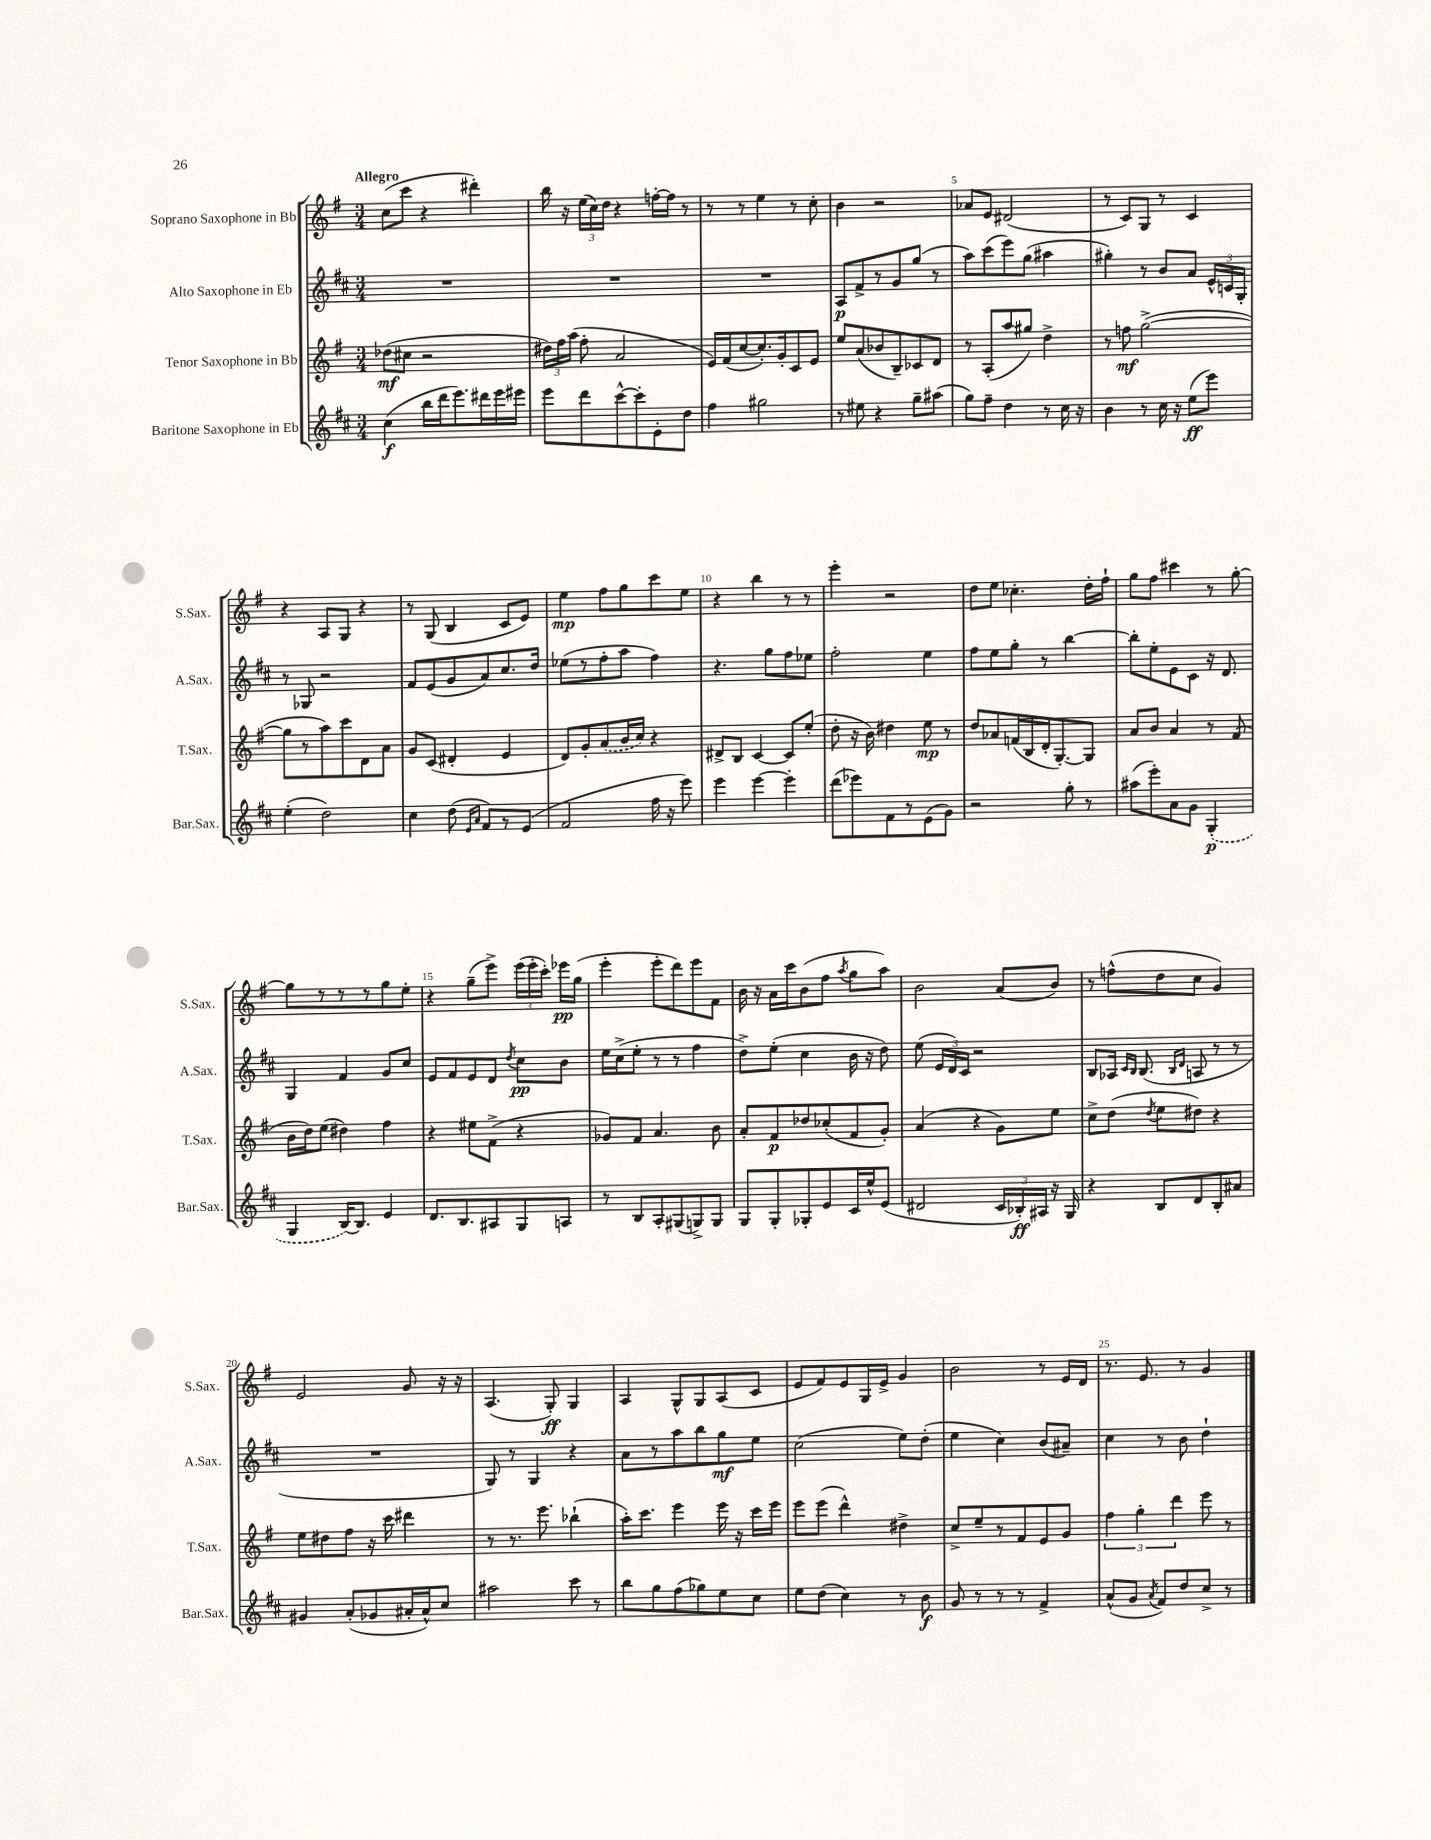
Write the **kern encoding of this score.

**kern	**kern	**kern	**kern
*staff4	*staff3	*staff2	*staff1
*clefG2	*clefG2	*clefG2	*clefG2
*k[f#c#]	*k[f#]	*k[f#c#]	*k[f#]
*M3/4	*M3/4	*M3/4	*M3/4
(4cc#\	(8dd-\L	2.r	(8cc\L
.	8cc#\J	.	8ccc\J
16bb\LL	2r	.	4r
16ddd\J	.	.	.
8.eee\)	.	.	.
.	.	.	4ddd#'\)
16ddd#\L	.	.	.
16eee\	.	.	.
16eee#\JJ	.	.	.
=	=	=	=
8eee\L	24dd#\LL)	2.r	16bb\
.	24ff#\	.	.
.	.	.	16r
.	(24aa\JJ	.	.
8ddd\	8ff#'\	.	(24ee\LL
.	.	.	24cc\)
.	.	.	24dd\JJ
[8ccc#^^\	2a/	.	4r
8ccc#'\]	.	.	.
8e'\	.	.	[16ff'\LL
.	.	.	16ff\]JJ
8dd\J	.	.	8r
=	=	=	=
4ff#\	16e/LL)	2.r	8r
.	(16f#/J	.	.
.	[8cc/	.	8r
2gg#\	8.cc'/])	.	4ee\
.	16g'/k	.	.
.	8c/	.	8r
.	8e/J	.	8cc'\
=	=	=	=
8r	8ee/L	8A/L	4b\
8ee#\	(8a/	8f#^/	.
4r	8b-/	8r	2r
.	8B~/)	8g/	.
8gg~\L	8c-/	(8gg/J	.
(8aa#\J	8d/J	8r	.
=	=	=	=
8gg\L)	8r	8aa\L)	8a-/L
8ff#~\J	(8A'/L	(8ccc#\	8e/J
4dd\	8aa/	8eee\)	(2d#/
.	8gg#/J)	(8gg\J	.
8r	4dd^\	4aa#\	.
16cc#\	.	.	.
16r	.	.	.
=	=	=	=
4b\	8r	4gg#'\)	8r
.	8ff\	.	8c/L)
8r	([2gg^\	8r	8G/J
16cc#\	.	8b/L	8r
16r	.	.	.
(8ee\L	.	8a/J	4c/
8eee\J)	.	24e^^/LL	.
.	.	24c/	.
.	.	24G'/JJ	.
=	=	=	=
(4ee'\	8gg\]L	8r	4r
.	8r	8G-/	.
2dd\)	8aa\)	2r	8A/L
.	8ccc\	.	8G/J
.	8d\	.	4r
.	8a\J	.	.
=	=	=	=
4cc#\	8g/L	8f#/L	8r
.	(8c/J	(8e/	(8G/
(8dd\	4d#'/	8g/	4B/
16qqe/LL	.	.	.
16qqa/JJ	.	.	.
8f#/L)	.	8a/)	.
8r	4e/	8.cc#/	8c/L
(8e/J	.	.	8e/J)
.	.	16dd/Jk	.
=	=	=	=
2f#/	8d/L)	(8ee-\L	4ee\
.	8g'/	8r	.
.	(8a/	8ff#'\	8ff#\L
.	16b/L	8aa\J	8gg\
.	16cc/JJ)	.	.
16ff#\	4r	4ff#\)	8ccc\
16r	.	.	.
8eee\)	.	.	8ee\J
=	=	=	=
4eee\	8d#^/L	4.r	4r
.	8B/J	.	.
[4eee\	[4c/	.	4bb\
.	.	8gg\L	.
4eee'\]	8c/]L	8ff#\	8r
.	(8ee'/J	8ee-\J	8r
=	=	=	=
(8ddd\L	8dd'\	2ff#'\	4eee'\
8eee-\)	16r	.	.
.	16b\)	.	.
8f#\	4dd#\	.	2r
8r	.	.	.
(8e\	8ee\	4ee\	.
8g\J)	8r	.	.
=	=	=	=
2r	8dd/L	8ff#\L	8dd\L
.	8a-/	8ee\	8ee\J
.	(16f/L	8gg'\J	4.cc-'\
.	16B/	.	.
.	16d'/J	8r	.
.	[8.G'/)	.	.
8gg'\	.	[4bb\	.
8r	8G/]J	.	16dd'\LL
.	.	.	16ff#`\JJ
=	=	=	=
(8aa#\L	8a/L	8bb'\]L	8gg\L
8eee'\)	8b/J	8ee'\	8ff#\J
8a\	4a/	8e\	4ccc#\
8g\J	.	8c#\J	.
(4G'/	8r	16r	8r
.	.	8.d/	.
.	(8f#/	.	[8gg'\
=	=	=	=
4G/	16b\LL	4G/	8gg\]L
.	16dd\J)	.	.
.	(8ee\J	.	8r
[16B/LK)	4dd#\)	4f#/	8r
8.B/]J	.	.	.
.	.	.	8r
4e/	4ff#\	8g/L	8gg\
.	.	8cc#/J	8ee'\J
=	=	=	=
8.d/L	4r	8e/L	4r
.	.	8f#/	.
8.B/	.	.	.
.	8ee#\L	8e/	(8gg~\L
8A#/	(8f#^\J	8d/J	8eee^\J)
.	.	8qdd/	.
8G/	4r	8cc#\L	(24eee\LL
.	.	.	24eee'\
.	.	.	24ccc'\JJ)
8A/J	.	8b\J	16eee-\LL
.	.	.	(16gg\JJ
=	=	=	=
8r	8g-/L)	16ee\LL	4eee'\
.	.	(16cc#^\J	.
8B/L	8f#/J	8ee'\J	.
8A'/	4.a/	8r	8eee'\L
(8G#/	.	8r	8ddd\)
8G^/)	.	4ff#\	8eee\
8G/J	8b\	.	8f#\J
=	=	=	=
8G/L	8a'/L	8dd^\L)	16b\
.	.	.	16r
8G'/	8f#/	(8ee'\J	16a\LL
.	.	.	16ccc\J
8G-'/	8dd-/	4cc#\	(8b\
8e/	(8cc-'/	.	8ff#\J
.	.	.	8qaa/
16c#/L	8f#/	16b\	8gg\L
16ee^^/J	.	16r	.
(8e/J	8g'/J)	8dd\)	8aa\J)
=	=	=	=
2d#/	(4a/	(8ee\	2b\
.	.	24e/LL	.
.	.	24d/)	.
.	.	24c#/JJ	.
.	4r	2r	.
24c#/LL	8g\L)	.	(8a/L
24B-'/)	.	.	.
24A#/JJ	.	.	.
16r	8ee\J	.	8b/J)
16G/	.	.	.
=	=	=	=
4r	8cc^\L	8B/L	8r
.	(8dd\J	16A-/Jk	(8ff^^\L
.	.	16qqc#/LL	.
.	.	16qqB/JJ	.
.	.	(8.B/	.
.	8qdd/	.	.
8B/L	8ee\L	.	8dd\
.	.	16qqB/LL	.
.	.	16qqd/JJ	.
8d/	8dd#\J)	8A/	8cc\J
8B'/	4r	8r	4g/)
8a#/J	.	8r	.
=	=	=	=
4g#/	8ee\L	2.r	2e/
.	8dd#\	.	.
(8a'/L	8ff#\J	.	.
8g-/	16r	.	.
.	16ccc\	.	.
16a#'/L	4ddd#\	.	8g/
16a#^^/J)	.	.	.
8cc#/J	.	.	16r
.	.	.	16r
=	=	=	=
2aa#\	8r	8G/)	(4.A/
.	8.r	8r	.
.	.	4G/	.
.	8.eee\	.	.
.	.	.	8G'/)
8ccc#\	(4bb-`\	4r	4G/
8r	.	.	.
=	=	=	=
8bb\L	16aa'\LK)	8a\L	4A/
.	8.ccc\J	.	.
8gg\	.	8r	.
(8ff#\	4eee\	8aa\	8G^^/L
8gg-\)	.	8bb\	8G/
8ee\	16eee\	8gg\	(8A/
.	16r	.	.
8cc#\J	16ccc\LL	8ee\J	8c/J
.	16eee\JJ	.	.
=	=	=	=
8ee\L	8eee\L	(2cc#\	8e/L
(8dd\J	(8eee\J	.	8f#/)
4cc#\)	4ddd^^\)	.	8e/
.	.	.	16G/L
.	.	.	16e^/JJ
8r	4dd#^\	8ee\L)	4g/
8b\	.	(8dd'\J	.
=	=	=	=
8g/	8cc^/L	4ee\	2b\
8r	8ee~/	.	.
8r	8r	4cc#\)	.
8r	8f#/	.	.
4f#^/	8e/	(8b/L	8r
.	8g/J	8a#~/J)	16e/LL
.	.	.	16d/JJ
=	=	=	=
(8a^^/L	6ff#\	4cc#\	8.r
8g/J	.	.	.
.	6gg'\	.	.
.	.	.	8.e/
8qa/	.	.	.
8f#/L)	.	8r	.
.	6ddd\	.	.
8dd/	.	8b\	8r
8cc#^/J	8eee\	4dd`\	4g/
8r	8r	.	.
==	==	==	==
*-	*-	*-	*-
